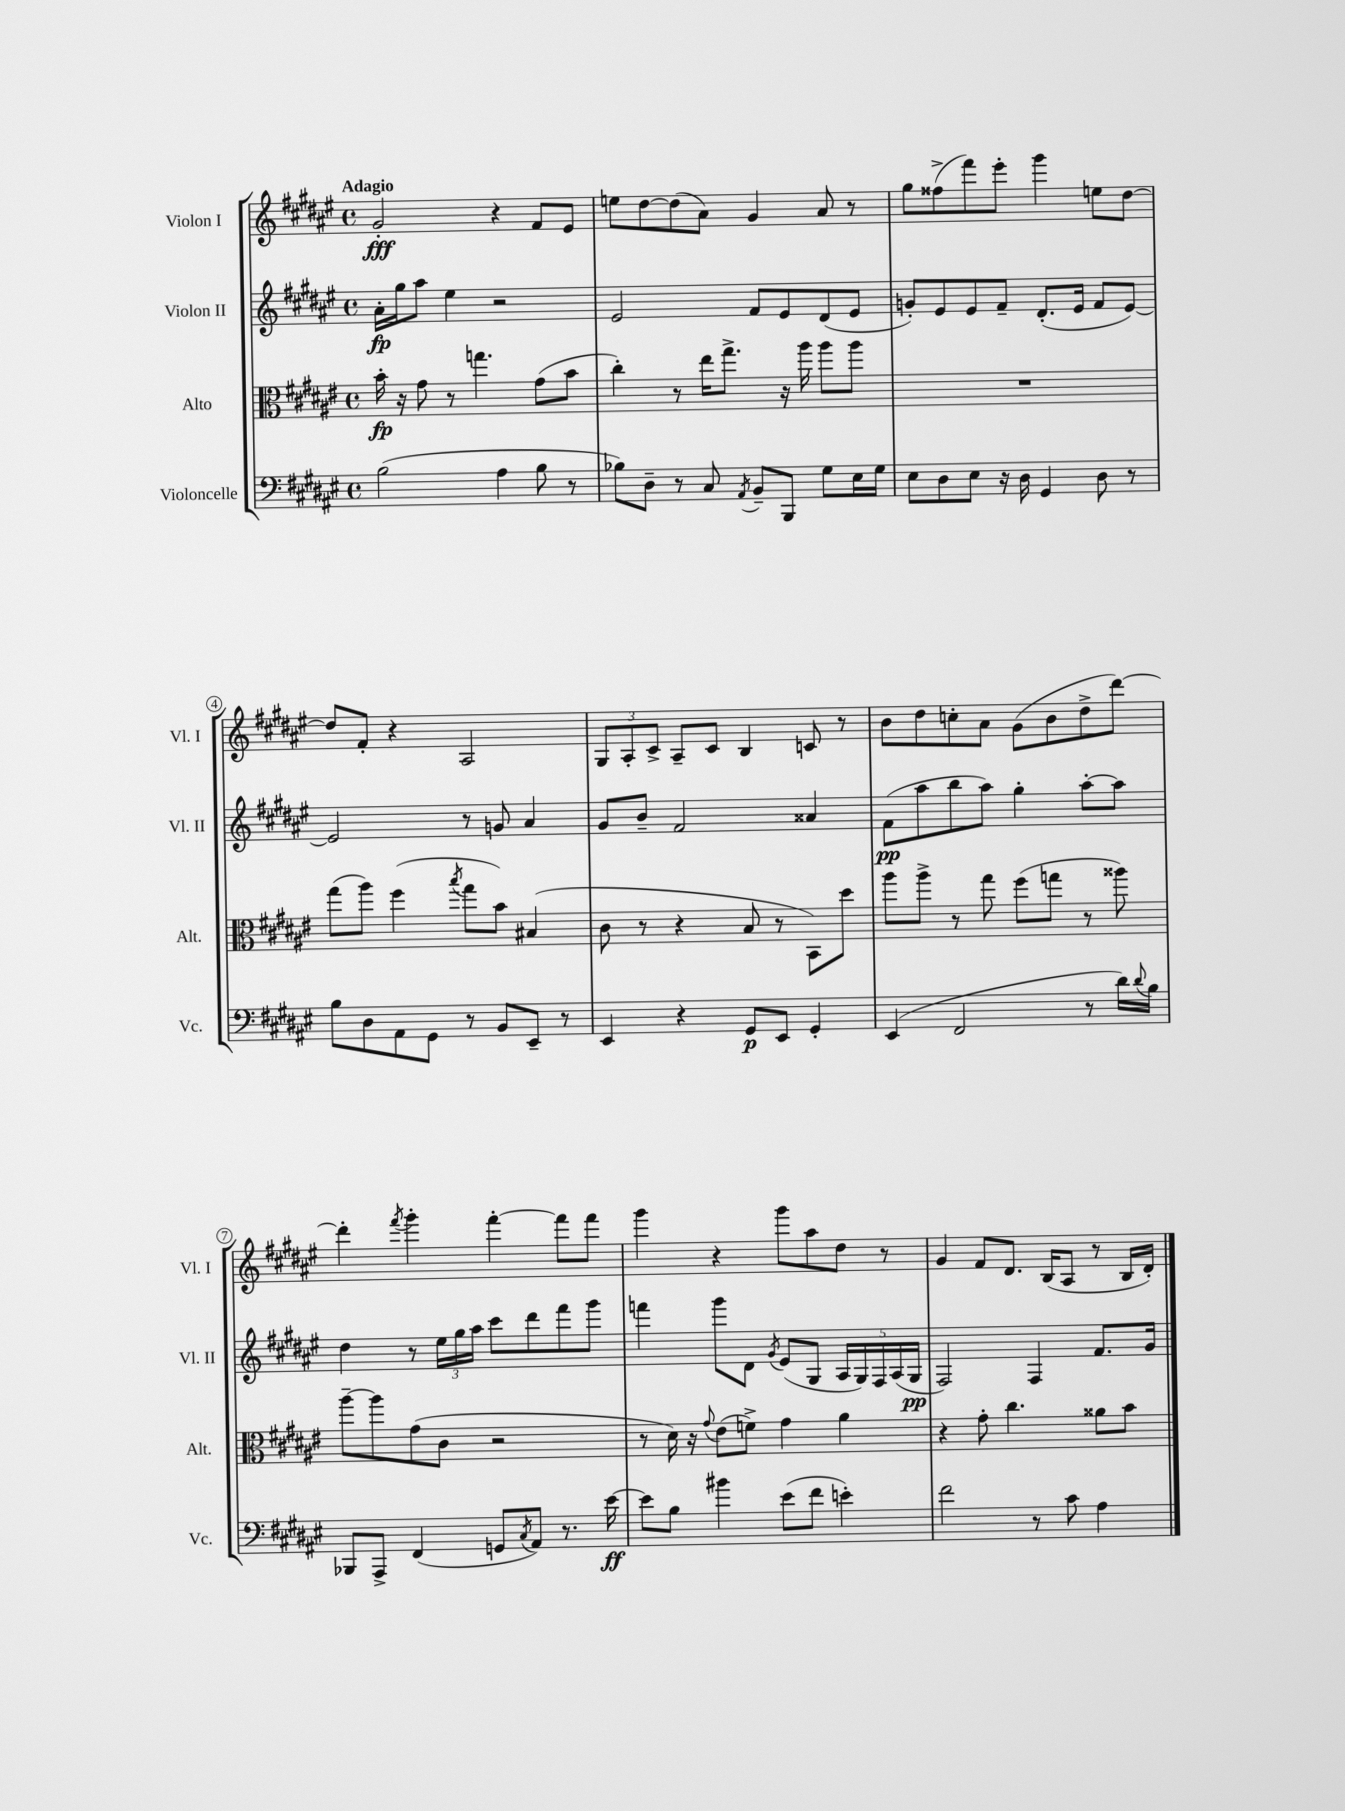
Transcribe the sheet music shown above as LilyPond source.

<<
\new StaffGroup <<
\new Staff = "s0" \with { instrumentName = "Violon I" shortInstrumentName = "Vl. I" } {
    \clef treble \key fis \major \defaultTimeSignature \time 4/4 \tempo "Adagio"
    gis'2-.\fff r4 fis'8 eis'8 |
    e''8 dis''8~ dis''8( ais'8) gis'4 ais'8 r8 |
    gis''8 fisis''8->( fis'''8) eis'''8-. gis'''4 e''8 dis''8~ |
    dis''8 fis'8-. r4 ais2 |
    \tuplet 3/2 { gis8 ais8-. cis'8-> } ais8-- cis'8 b4 c'8 r8 |
    b'8 dis''8 c''8-. ais'8 gis'8( b'8 dis''8-> dis'''8~) |
    dis'''4-. \acciaccatura { fis'''8 } gis'''4-. fis'''4~-. fis'''8 fis'''8 |
    gis'''4 r4 gis'''8 ais''8 dis''8 r8 |
    gis'4 fis'8 dis'8. b16( ais8 r8 b16 dis'16-.) \bar "|." |
}
\new Staff = "s1" \with { instrumentName = "Violon II" shortInstrumentName = "Vl. II" } {
    \clef treble \key fis \major \defaultTimeSignature \time 4/4
    ais'16-.\fp gis''16 ais''8 eis''4 r2 |
    eis'2 fis'8 eis'8 dis'8( eis'8 |
    g'8-.) eis'8 eis'8 fis'8-- dis'8.-.( eis'16 fis'8 eis'8~) |
    eis'2 r8 g'8 ais'4 |
    gis'8 b'8-- fis'2 aisis'4 |
    fis'8\pp( ais''8 b''8 ais''8) gis''4-. ais''8~-. ais''8 |
    dis''4 r8 \tuplet 3/2 { eis''16 gis''16 ais''16 } cis'''8 dis'''8 fis'''8 gis'''8 |
    f'''4 gis'''8 dis'8 \acciaccatura { gis'8 } eis'8( gis8 \tuplet 5/4 { ais16 gis16) fis16 ais16( gis16\pp } |
    fis2) fis4 fis'8. gis'16 \bar "|." |
}
\new Staff = "s2" \with { instrumentName = "Alto" shortInstrumentName = "Alt." } {
    \clef alto \key fis \major \defaultTimeSignature \time 4/4
    b'16-.\fp r16 gis'8 r8 g''4. gis'8( b'8 |
    cis''4-.) r8 eis''16 gis''8.-> r16 ais''16 ais''8 ais''8 |
    R1 |
    gis''8( ais''8) fis''4( \acciaccatura { b''8 } gis''8 b'8) bis4( |
    cis'8 r8 r4 b8 r8 b,8) dis''8 |
    ais''8 ais''8-> r8 gis''8 fis''8( g''8 r8 aisis''8) |
    ais''8~-- ais''8 gis'8( cis'8 r2 |
    r8 dis'16) r16 \appoggiatura { gis'8 } eis'8( f'8->) gis'4 ais'4 |
    r4 gis'8-. cis''4. aisis'8 b'8 \bar "|." |
}
\new Staff = "s3" \with { instrumentName = "Violoncelle" shortInstrumentName = "Vc." } {
    \clef bass \key fis \major \defaultTimeSignature \time 4/4
    b2( ais4 b8 r8 |
    bes8) dis8-- r8 cis8 \acciaccatura { ais,8 } b,8-- b,,8 gis8 eis16 gis16 |
    eis8 dis8 eis8 r16 dis16 gis,4 dis8 r8 |
    b8 dis8 ais,8 gis,8 r8 b,8 eis,8-- r8 |
    eis,4 r4 gis,8\p eis,8 gis,4-. |
    eis,4( fis,2 r8 dis'16) \appoggiatura { dis'8 } b16 |
    bes,,8 ais,,8-> fis,4( g,8 \acciaccatura { cis8 } ais,8) r8. eis'16~\ff |
    eis'8 b8 bis'4 eis'8( fis'8 e'4-.) |
    fis'2 r8 cis'8 ais4 \bar "|." |
}
>>
>>
\layout { \context { \Score \override BarNumber.stencil = #(make-stencil-circler 0.1 0.3 ly:text-interface::print) } }
